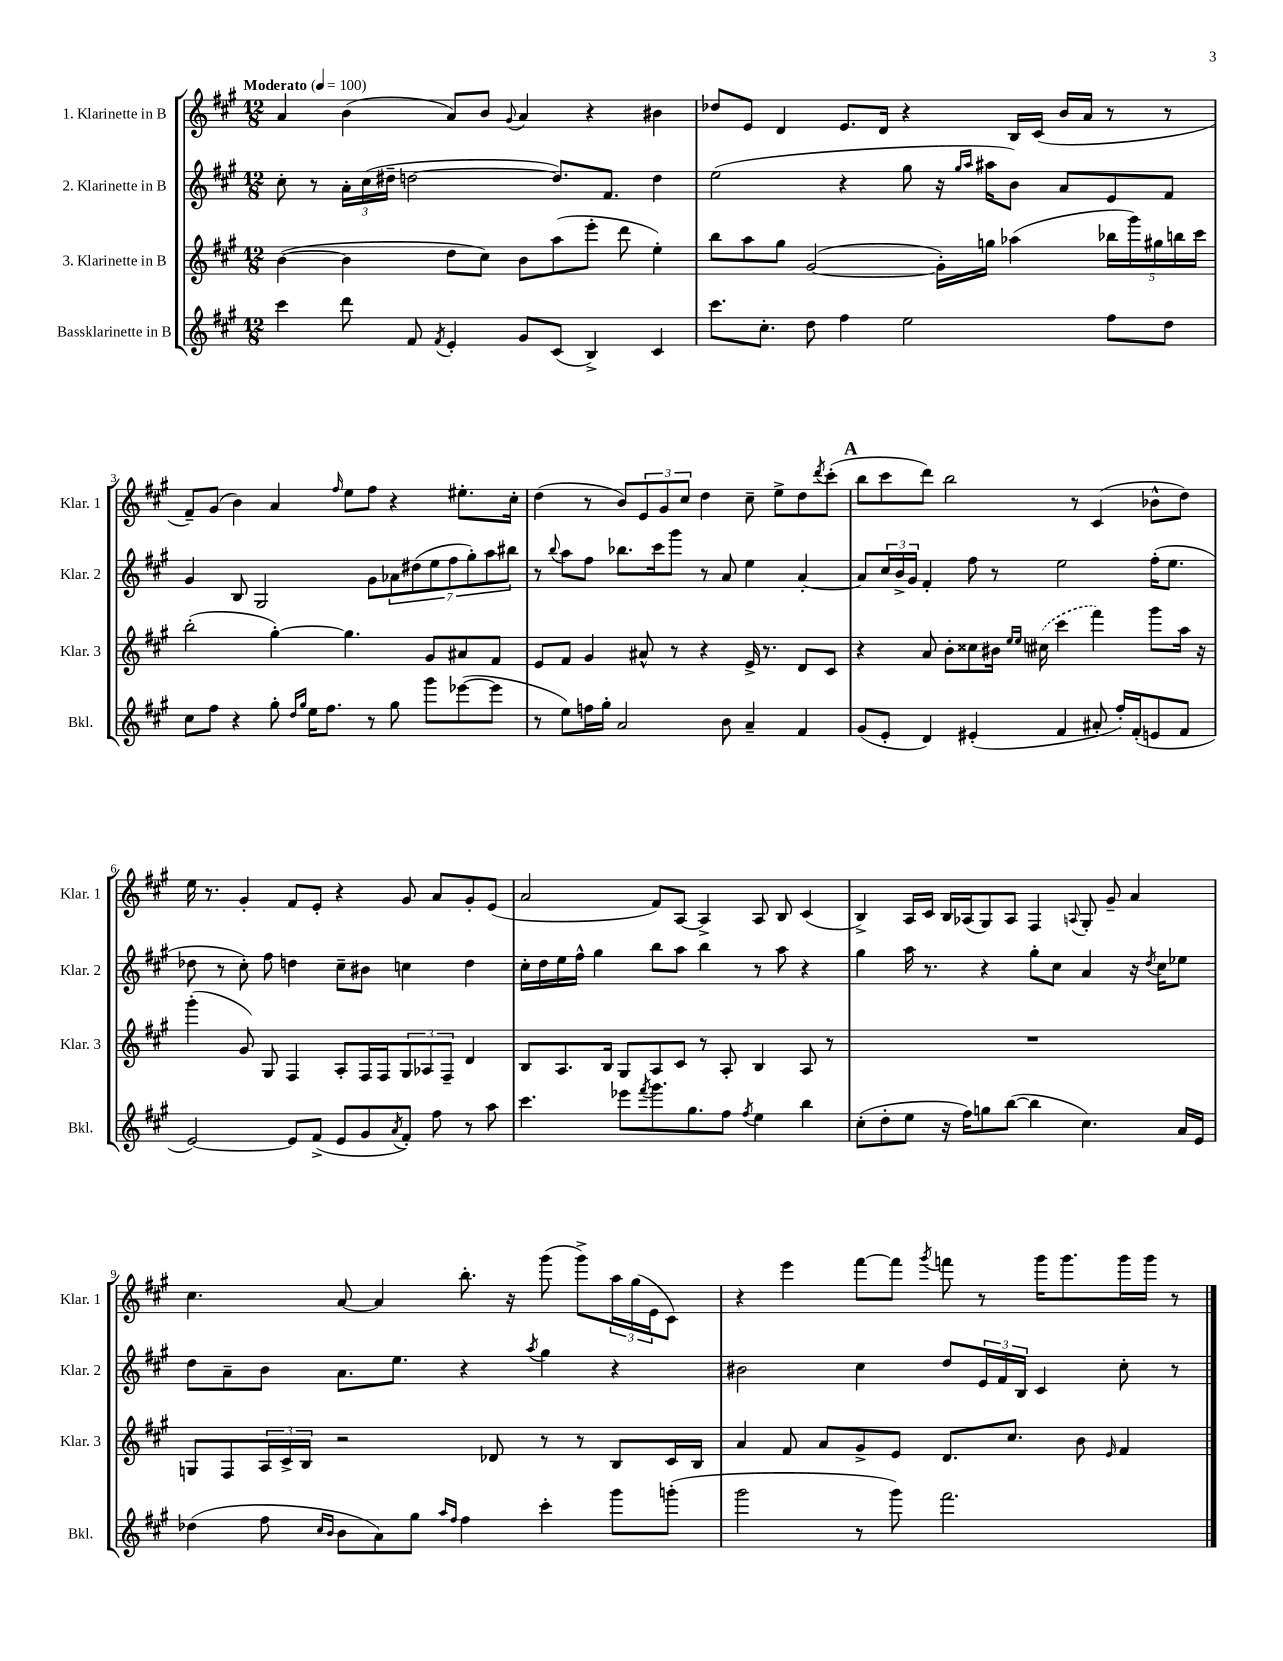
<<
\new StaffGroup <<
\new Staff = "s0" \with { instrumentName = "1. Klarinette in B" shortInstrumentName = "Klar. 1" } {
    \clef treble \key a \major \numericTimeSignature \time 12/8 \tempo "Moderato" 4 = 100
    a'4 b'4( a'8) b'8 \appoggiatura { gis'8 } a'4 r4 bis'4 |
    des''8 e'8 d'4 e'8. d'16 r4 b16 cis'16( b'16 a'16 r8 r8 |
    fis'8--) gis'8( b'4) a'4 \grace { fis''16 } e''8 fis''8 r4 eis''8.-. cis''16-. |
    d''4( r8 b'8) \tuplet 3/2 { e'8 gis'8 cis''8 } d''4 cis''8-- e''8-> d''8 \acciaccatura { d'''8 } cis'''8-.( |
    \mark \markup { \bold "A" } b''8 cis'''8 d'''8) b''2 r8 cis'4( bes'8-^ d''8) |
    e''16 r8. gis'4-. fis'8 e'8-. r4 gis'8 a'8 gis'8-. e'8( |
    a'2 fis'8) a8~ a4-> a8 b8 cis'4( |
    b4->) a16 cis'16 b16 aes16( gis8) aes8 fis4 \appoggiatura { a8 } gis8-. gis'8-- a'4 |
    cis''4. a'8~ a'4 b''8.-. r16 gis'''8( gis'''8->) \tuplet 3/2 { a''16 gis''16( e'16 } cis'8) |
    r4 e'''4 fis'''8~ fis'''8 \acciaccatura { gis'''8 } f'''8 r8 gis'''16 gis'''8. gis'''16 gis'''16 r8 \bar "|." |
}
\new Staff = "s1" \with { instrumentName = "2. Klarinette in B" shortInstrumentName = "Klar. 2" } {
    \clef treble \key a \major \numericTimeSignature \time 12/8
    cis''8-. r8 \tuplet 3/2 { a'16-. cis''16( dis''16-- } d''2~ d''8.) fis'8. d''4 |
    e''2( r4 gis''8 r16 \grace { gis''16 a''16 } ais''16 b'8) a'8 e'8 fis'8 |
    gis'4 b8 gis2 gis'8 \tuplet 7/4 { aes'8 dis''8( e''8 fis''8 gis''8-.) a''8 bis''8 } |
    r8 \appoggiatura { b''8 } a''8 fis''8 bes''8. cis'''16 gis'''8 r8 a'8 e''4 a'4~-. |
    \mark \markup { \bold "A" } a'8 \tuplet 3/2 { cis''16 b'16-> gis'16 } fis'4-. fis''8 r8 e''2 fis''16-.( e''8. |
    des''8 r8 cis''8-.) fis''8 d''4 cis''8-- bis'8 c''4 d''4 |
    cis''16-. d''16 e''16 fis''16-^ gis''4 b''8 a''8 b''4 r8 a''8 r4 |
    gis''4 a''16 r8. r4 gis''8-. cis''8 a'4 r16 \acciaccatura { d''8 } cis''16 ees''8 |
    d''8 a'8-- b'8 a'8. e''8. r4 \acciaccatura { a''8 } gis''4 r4 |
    bis'2 cis''4 d''8 \tuplet 3/2 { e'16 fis'16 b16 } cis'4 cis''8-. r8 \bar "|." |
}
\new Staff = "s2" \with { instrumentName = "3. Klarinette in B" shortInstrumentName = "Klar. 3" } {
    \clef treble \key a \major \numericTimeSignature \time 12/8
    b'4~( b'4 d''8 cis''8) b'8 a''8( e'''8-. d'''8 e''4-.) |
    b''8 a''8 gis''8 gis'2~( gis'16-.) g''16 aes''4( \tuplet 5/4 { bes''16 gis'''16) gis''16 b''16 cis'''16 } |
    b''2-.( gis''4~-.) gis''4. gis'8 ais'8 fis'8 |
    e'8 fis'8 gis'4 ais'8-^ r8 r4 e'16-> r8. d'8 cis'8 |
    \mark \markup { \bold "A" } r4 a'8 b'8-. cisis''8 bis'16 \grace { e''16 e''16 } \once \slurDashed cis''16( cis'''4 fis'''4) gis'''8 a''16 r16 |
    gis'''4-.( gis'8) gis8 fis4 a8-. fis16 fis16 \tuplet 3/2 { gis8 aes8 fis8-- } d'4 |
    b8 a8. b16 gis8 a8 cis'8 r8 a8-. b4 a8 r8 |
    R1. |
    g8 fis8 \tuplet 3/2 { a16 cis'16-> b16 } r2 des'8 r8 r8 b8 cis'16 b16 |
    a'4 fis'8 a'8 gis'8-> e'8 d'8. cis''8. b'8 \grace { e'16 } fis'4 \bar "|." |
}
\new Staff = "s3" \with { instrumentName = "Bassklarinette in B" shortInstrumentName = "Bkl." } {
    \clef treble \key a \major \numericTimeSignature \time 12/8
    cis'''4 d'''8 fis'8 \acciaccatura { fis'8 } e'4-. gis'8 cis'8( b4->) cis'4 |
    cis'''8. cis''8.-. d''8 fis''4 e''2 fis''8 d''8 |
    cis''8 fis''8 r4 gis''8-. \grace { d''16 gis''16 } e''16 fis''8. r8 gis''8 gis'''8 ees'''8~( ees'''8 |
    r8 e''8) f''16 gis''16-. a'2 b'8 a'4-- fis'4 |
    \mark \markup { \bold "A" } gis'8( e'8-. d'4) eis'4-.( fis'4 ais'8-. fis''16-.) fis'16-.( e'8 fis'8 |
    e'2~) e'8 fis'8->( e'8 gis'8 \acciaccatura { a'8 } fis'8-.) fis''8 r8 a''8 |
    cis'''4. ees'''8 \acciaccatura { fis'''8 } gis'''8. gis''8. fis''8 \acciaccatura { fis''8 } e''4 b''4 |
    cis''8-.( d''8-. e''8 r16 fis''16) g''8 b''8~( b''4 cis''4.) a'16 e'16 |
    des''4( fis''8 \grace { cis''16 b'16 } b'8 a'8) gis''8 \grace { a''16 fis''16 } fis''4 cis'''4-. gis'''8 g'''8-.( |
    gis'''2 r8 gis'''8) fis'''2. \bar "|." |
}
>>
>>
